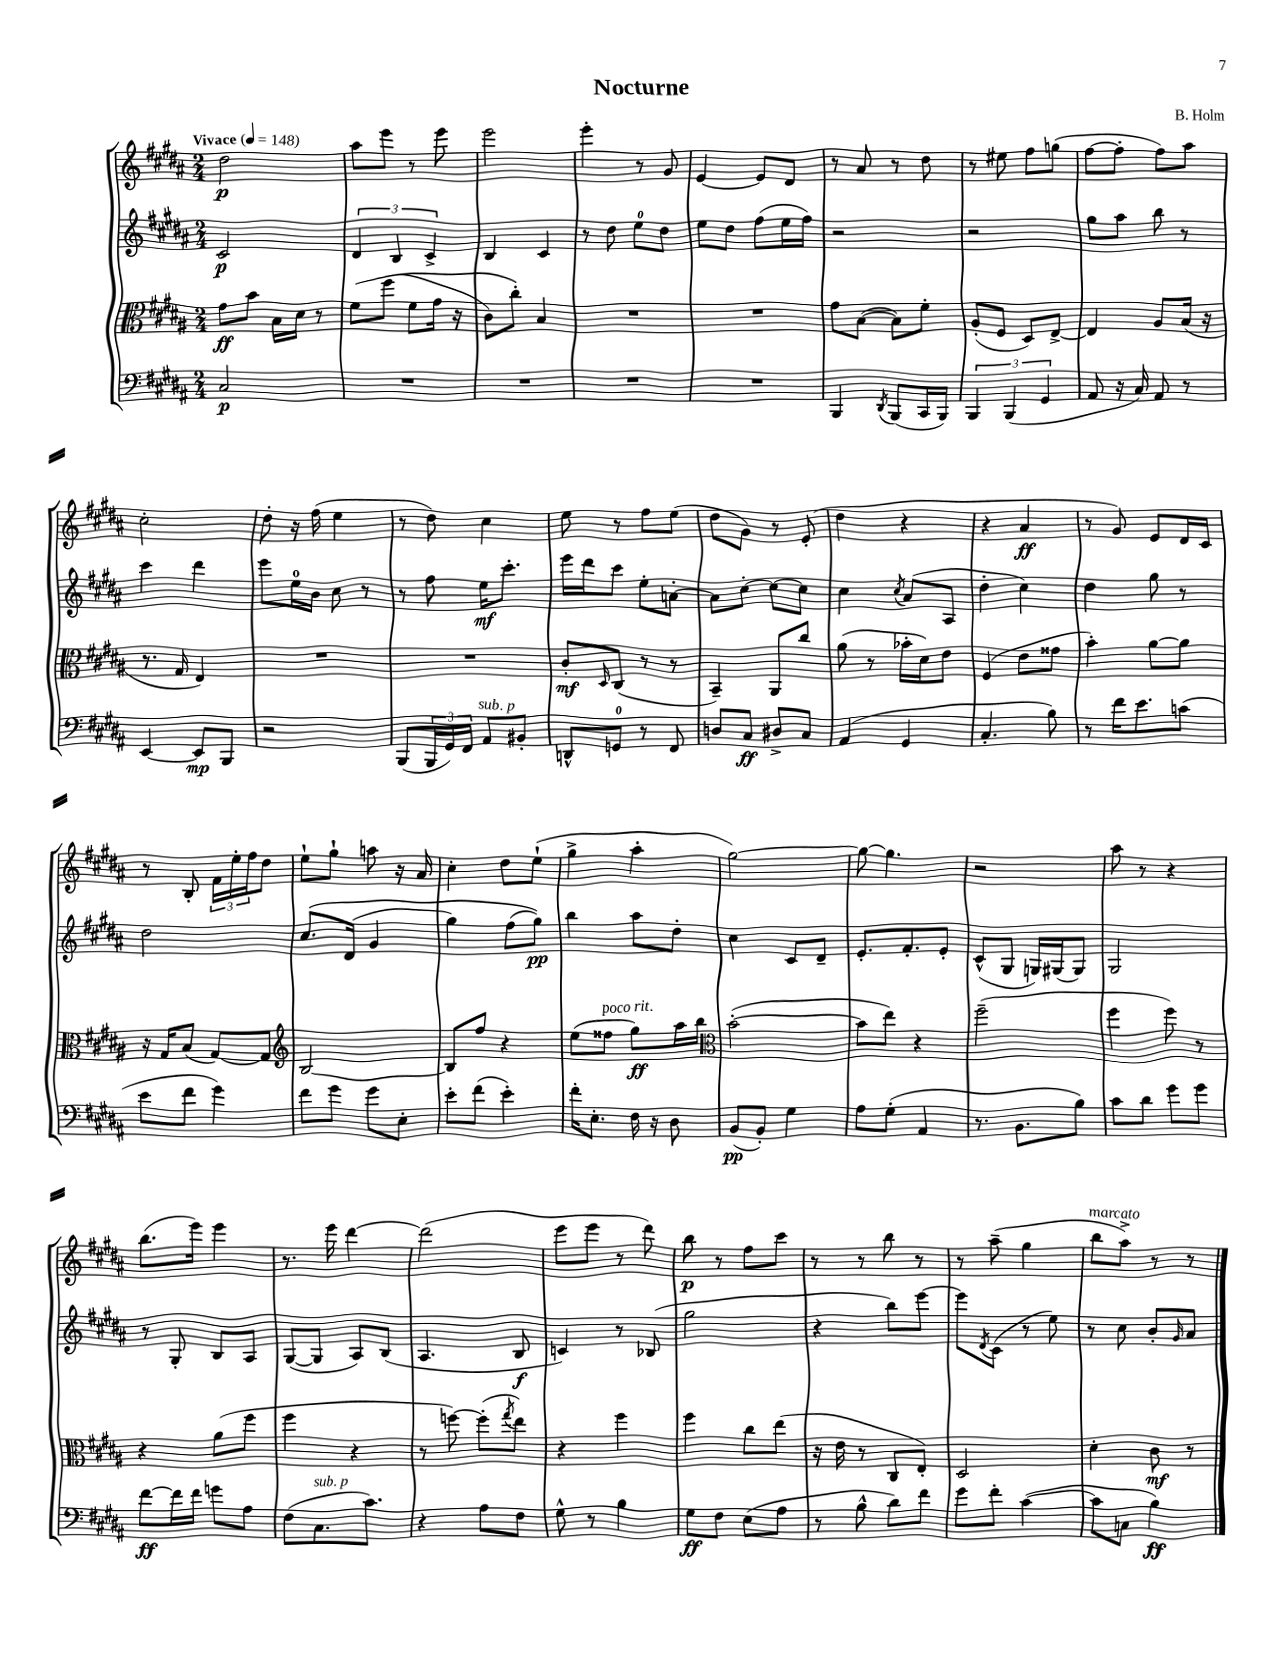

**kern	**dynam	**kern	**dynam	**kern	**dynam	**kern	**dynam
*part4	*part4	*part3	*part3	*part2	*part2	*part1	*part1
*staff4	*staff4	*staff3	*staff3	*staff2	*staff2	*staff1	*staff1
*clefF4	*	*clefC3	*	*clefG2	*	*clefG2	*
*k[f#c#g#d#a#]	*	*k[f#c#g#d#a#]	*	*k[f#c#g#d#a#]	*	*k[f#c#g#d#a#]	*
*M2/4	*	*M2/4	*	*M2/4	*	*M2/4	*
*MM148	*	*MM148	*	*MM148	*	*MM148	*
=1	=1	=1	=1	=1	=1	=1	=1
!	!	!	!	!	!	!LO:TX:a:B:t=Vivace	!
2C#/	p	8g#\L	ff	2c#/	p	2dd#\	p
.	.	8b\J	.	.	.	.	.
.	.	16B\LL	.	.	.	.	.
.	.	16d#\JJ	.	.	.	.	.
.	.	8r	.	.	.	.	.
=2	=2	=2	=2	=2	=2	=2	=2
2r	.	(8f#\L	.	6d#/	.	8aa#\L	.
.	.	(8ff#\J	.	.	.	8eee\J	.
.	.	.	.	6B/	.	.	.
.	.	8f#\L	.	.	.	8r	.
.	.	.	.	6c#^/	.	.	.
.	.	16g#\Jk	.	.	.	8eee\	.
.	.	16r	.	.	.	.	.
=3	=3	=3	=3	=3	=3	=3	=3
2r	.	8c#\L)	.	4B/	.	2eee\	.
.	.	8cc#'\J)	.	.	.	.	.
.	.	4B/	.	4c#/	.	.	.
=4	=4	=4	=4	=4	=4	=4	=4
2r	.	2r	.	8r	.	4eee'\	.
.	.	.	.	8dd#\	.	.	.
.	.	.	.	8ee\L	.	8r	.
.	.	.	.	8dd#\J	.	8g#/	.
=5	=5	=5	=5	=5	=5	=5	=5
2r	.	2r	.	8ee\L	.	[4e/	.
.	.	.	.	8dd#\J	.	.	.
.	.	.	.	(8ff#\L	.	8e/L]	.
.	.	.	.	16ee\L	.	8d#/J	.
.	.	.	.	16ff#\JJ)	.	.	.
=6	=6	=6	=6	=6	=6	=6	=6
4BBB/	.	8g#\L	.	2r	.	8r	.
.	.	([8B\J	.	.	.	8a#/	.
8qDD#/	.	.	.	.	.	.	.
(8BBB/L	.	8B\L])	.	.	.	8r	.
16CC#/L	.	8f#'\J	.	.	.	8dd#\	.
16BBB/JJ)	.	.	.	.	.	.	.
=7	=7	=7	=7	=7	=7	=7	=7
6BBB/	.	(8A#'/L	.	2r	.	8r	.
.	.	8F#/J	.	.	.	8ee#X\	.
(6BBB/	.	.	.	.	.	.	.
.	.	8D#/L)	.	.	.	8ff#\L	.
6GG#/	.	.	.	.	.	.	.
.	.	[8E^/J	.	.	.	(8ggn\J	.
=8	=8	=8	=8	=8	=8	=8	=8
8AA#/	.	4E/]	.	8gg#\L	.	[8ff#\L	.
16r	.	.	.	8aa#\J	.	8ff#'\J]	.
16C#/)	.	.	.	.	.	.	.
8AA#/	.	8A#/L	.	8bb\	.	8ff#\L)	.
8r	.	(16B/Jk	.	8r	.	8aa#\J	.
.	.	16r	.	.	.	.	.
!!LO:LB:g=z
=9	=9	=9	=9	=9	=9	=9	=9
[4EE/	.	8.r	.	4ccc#\	.	2cc#'\	.
.	.	16G#/	.	.	.	.	.
8EE/L]	mp	4E/)	.	4ddd#\	.	.	.
8BBB/J	.	.	.	.	.	.	.
=10	=10	=10	=10	=10	=10	=10	=10
2r	.	2r	.	8eee\L	.	8dd#'\	.
.	.	.	.	16ee\L	.	16r	.
.	.	.	.	16b\JJ	.	(16ff#\	.
.	.	.	.	8cc#\	.	4ee\	.
.	.	.	.	8r	.	.	.
=11	=11	=11	=11	=11	=11	=11	=11
(8BBB/L	.	2r	.	8r	.	8r	.
24BBB/L	.	.	.	8ff#\	.	8dd#\)	.
24GG#/)	.	.	.	.	.	.	.
24FF#/JJ	.	.	.	.	.	.	.
!LO:TX:a:i:t=sub. p	!	!	!	!	!	!	!
8AA#/L	.	.	.	16ee\KL	mf	4cc#\	.
.	.	.	.	8.ccc#'\J	.	.	.
8BB#X'/J	.	.	.	.	.	.	.
=12	=12	=12	=12	=12	=12	=12	=12
8DDn^^/L	.	8c#'/L	mf	16eee\LL	.	8ee\	.
.	.	.	.	16ddd#\J	.	.	.
.	.	16qqD#/	.	.	.	.	.
8GGn/J	.	(8C#/J	.	8ccc#\J	.	8r	.
8r	.	8r	.	8ee'\L	.	8ff#\L	.
8FF#/	.	8r	.	[8an'\J	.	(8ee\J	.
=13	=13	=13	=13	=13	=13	=13	=13
8Dn/L	.	4BB~/)	.	8a\L]	.	8dd#\L	.
8C#/J	ff	.	.	[8cc#'\J	.	8g#\J)	.
8D#X^/L	.	8AA#/L	.	8cc#\L_	.	8r	.
8C#/J	.	8cc#/J	.	8cc#\J]	.	(8e'/	.
=14	=14	=14	=14	=14	=14	=14	=14
(4AA#/	.	(8a#\	.	4cc#\	.	4dd#\	.
.	.	8r	.	.	.	.	.
.	.	.	.	8qcc#/	.	.	.
4GG#/	.	16b-X'\LL	.	(8a#/L	.	4r	.
.	.	16d#\J)	.	.	.	.	.
.	.	8e\J	.	8A#/J	.	.	.
=15	=15	=15	=15	=15	=15	=15	=15
4.C#'/	.	(4F#/	.	4dd#'\	.	4r	.
.	.	8e\L	.	4cc#\)	.	4a#/	ff
8B\)	.	8g##X\J	.	.	.	.	.
=16	=16	=16	=16	=16	=16	=16	=16
8r	.	4b'\)	.	4dd#\	.	8r	.
16f#\KL	.	.	.	.	.	8g#/)	.
8.e\	.	.	.	.	.	.	.
.	.	[8a#\L	.	8gg#\	.	8e/L	.
(8cn\J	.	8a#\J]	.	8r	.	16d#/L	.
.	.	.	.	.	.	16c#/JJ	.
!!LO:LB:g=z
=17	=17	=17	=17	=17	=17	=17	=17
8e\L	.	16r	.	2dd#\	.	8r	.
.	.	16G#/KL	.	.	.	.	.
8f#\J	.	(8B/J	.	.	.	8B'/	.
4g#\)	.	[8G#/L)	.	.	.	24f#\LL	.
.	.	.	.	.	.	24ee'\	.
.	.	.	.	.	.	24ff#\J	.
.	.	8G#/J]	.	.	.	8dd#\J	.
=18	=18	=18	=18	=18	=18	=18	=18
*	*	*clefG2	*	*	*	*	*
8f#\L	.	[2B/	.	(8.cc#/L	.	8ee`\L	.
8g#\J	.	.	.	.	.	8gg#`\J	.
.	.	.	.	(16d#/Jk	.	.	.
8g#\L	.	.	.	4g#/	.	8aan\	.
8E'\J	.	.	.	.	.	16r	.
.	.	.	.	.	.	16a#/	.
=19	=19	=19	=19	=19	=19	=19	=19
8e'\L	.	8B/L]	.	4gg#\)	.	4cc#'\	.
(8f#\J	.	8ff#/J	.	.	.	.	.
4e'\)	.	4r	.	(8ff#\L	.	8dd#\L	.
.	.	.	.	8gg#\J))	pp	(8ee`\J	.
=20	=20	=20	=20	=20	=20	=20	=20
16f#'\KL	.	(8ee\L	.	4bb\	.	4gg#^\	.
8.E'\J	.	.	.	.	.	.	.
!	!	!LO:TX:a:i:t=poco rit.	!	!	!	!	!
.	.	8ff##X\J	.	.	.	.	.
16F#\	.	8gg#\L)	ff	8aa#\L	.	4aa#'\	.
16r	.	.	.	.	.	.	.
8D#\	.	16aa#\L	.	8dd#'\J	.	.	.
.	.	16bb\JJ	.	.	.	.	.
=21	=21	=21	=21	=21	=21	=21	=21
*	*	*clefC3	*	*	*	*	*
(8BB/L	pp	([2b'\	.	4cc#\	.	[2gg#\)	.
8BB'/J)	.	.	.	.	.	.	.
4G#\	.	.	.	8c#/L	.	.	.
.	.	.	.	8d#~/J	.	.	.
=22	=22	=22	=22	=22	=22	=22	=22
8A#\L	.	8b\L]	.	8.e'/L	.	8gg#\_	.
(8G#'\J	.	8ee\J)	.	.	.	4.gg#\]	.
.	.	.	.	8.f#'/	.	.	.
4AA#/	.	4r	.	.	.	.	.
.	.	.	.	8e'/J	.	.	.
=23	=23	=23	=23	=23	=23	=23	=23
8.r	.	(2ff#~\	.	(8c#^^/L	.	2r	.
.	.	.	.	8G#/J	.	.	.
8.BB\L	.	.	.	.	.	.	.
.	.	.	.	16Gn/LL)	.	.	.
.	.	.	.	(16G#X/J	.	.	.
8B\J)	.	.	.	8G#/J)	.	.	.
=24	=24	=24	=24	=24	=24	=24	=24
8c#\L	.	4ff#\	.	2G#/	.	8aa#\	.
8d#\J	.	.	.	.	.	8r	.
8g#\L	.	8ff#\)	.	.	.	4r	.
8g#\J	.	8r	.	.	.	.	.
!!LO:LB:g=z
=25	=25	=25	=25	=25	=25	=25	=25
[8f#\L	ff	4r	.	8r	.	(8.bb\L	.
16f#\L]	.	.	.	8G#'/	.	.	.
16f#\JJ	.	.	.	.	.	16eee\Jk)	.
8gn\L	.	(8a#\L	.	8B/L	.	4eee\	.
8A#\J	.	8ff#\J	.	8A#/J	.	.	.
=26	=26	=26	=26	=26	=26	=26	=26
(8F#\L	.	4ff#\	.	([8G#/L	.	8.r	.
!LO:TX:a:i:t=sub. p	!	!	!	!	!	!	!
8.C#\	.	.	.	8G#/J]	.	.	.
.	.	.	.	.	.	16eee\	.
.	.	4r	.	8A#/L)	.	[4ddd#\	.
8.c#\J)	.	.	.	.	.	.	.
.	.	.	.	(8B/J	.	.	.
=27	=27	=27	=27	=27	=27	=27	=27
4r	.	8r	.	4.A#/	.	(2ddd#\]	.
.	.	[8ffn\)	.	.	.	.	.
8A#\L	.	(8ff'\L]	.	.	.	.	.
.	.	8qgg#/	.	.	.	.	.
8F#\J	.	8ee\J)	.	8B/	f	.	.
=28	=28	=28	=28	=28	=28	=28	=28
8G#^^\	.	4r	.	4cn/)	.	8eee\L	.
8r	.	.	.	.	.	8eee\J	.
4B\	.	4ff#\	.	8r	.	8r	.
.	.	.	.	(8B-X/	.	8ddd#\)	.
=29	=29	=29	=29	=29	=29	=29	=29
8G#\L	ff	4ff#\	.	2gg#\	.	8bb\	p
8F#\J	.	.	.	.	.	8r	.
(8E\L	.	8cc#\L	.	.	.	8ff#\L	.
8A#\J	.	(8ee\J	.	.	.	8ccc#\J	.
=30	=30	=30	=30	=30	=30	=30	=30
8r	.	16r	.	4r	.	8r	.
.	.	16e\	.	.	.	.	.
8B^^\	.	8r	.	.	.	8r	.
8d#\L)	.	8C#/L	.	8bb\L)	.	8bb\	.
8f#\J	.	8E'/J)	.	[8eee\J	.	8r	.
=31	=31	=31	=31	=31	=31	=31	=31
8g#\L	.	2D#/	.	8eee\L]	.	8r	.
.	.	.	.	8qd#/	.	.	.
8f#'\J	.	.	.	(8c#\J	.	(8aa#~\	.
([4c#\	.	.	.	8r	.	4gg#\	.
.	.	.	.	8ee\)	.	.	.
=32	=32	=32	=32	=32	=32	=32	=32
!	!	!	!	!	!	!LO:TX:a:i:t=marcato	!
8c#\L]	.	4d#'\	.	8r	.	8bb\L	.
8Cn\J	.	.	.	8cc#\	.	8aa#^\J)	.
4B\)	ff	8c#\	mf	8b'/L	.	8r	.
.	.	.	.	16qqg#/	.	.	.
.	.	8r	.	8a#/J	.	8r	.
==	==	==	==	==	==	==	==
*-	*-	*-	*-	*-	*-	*-	*-
